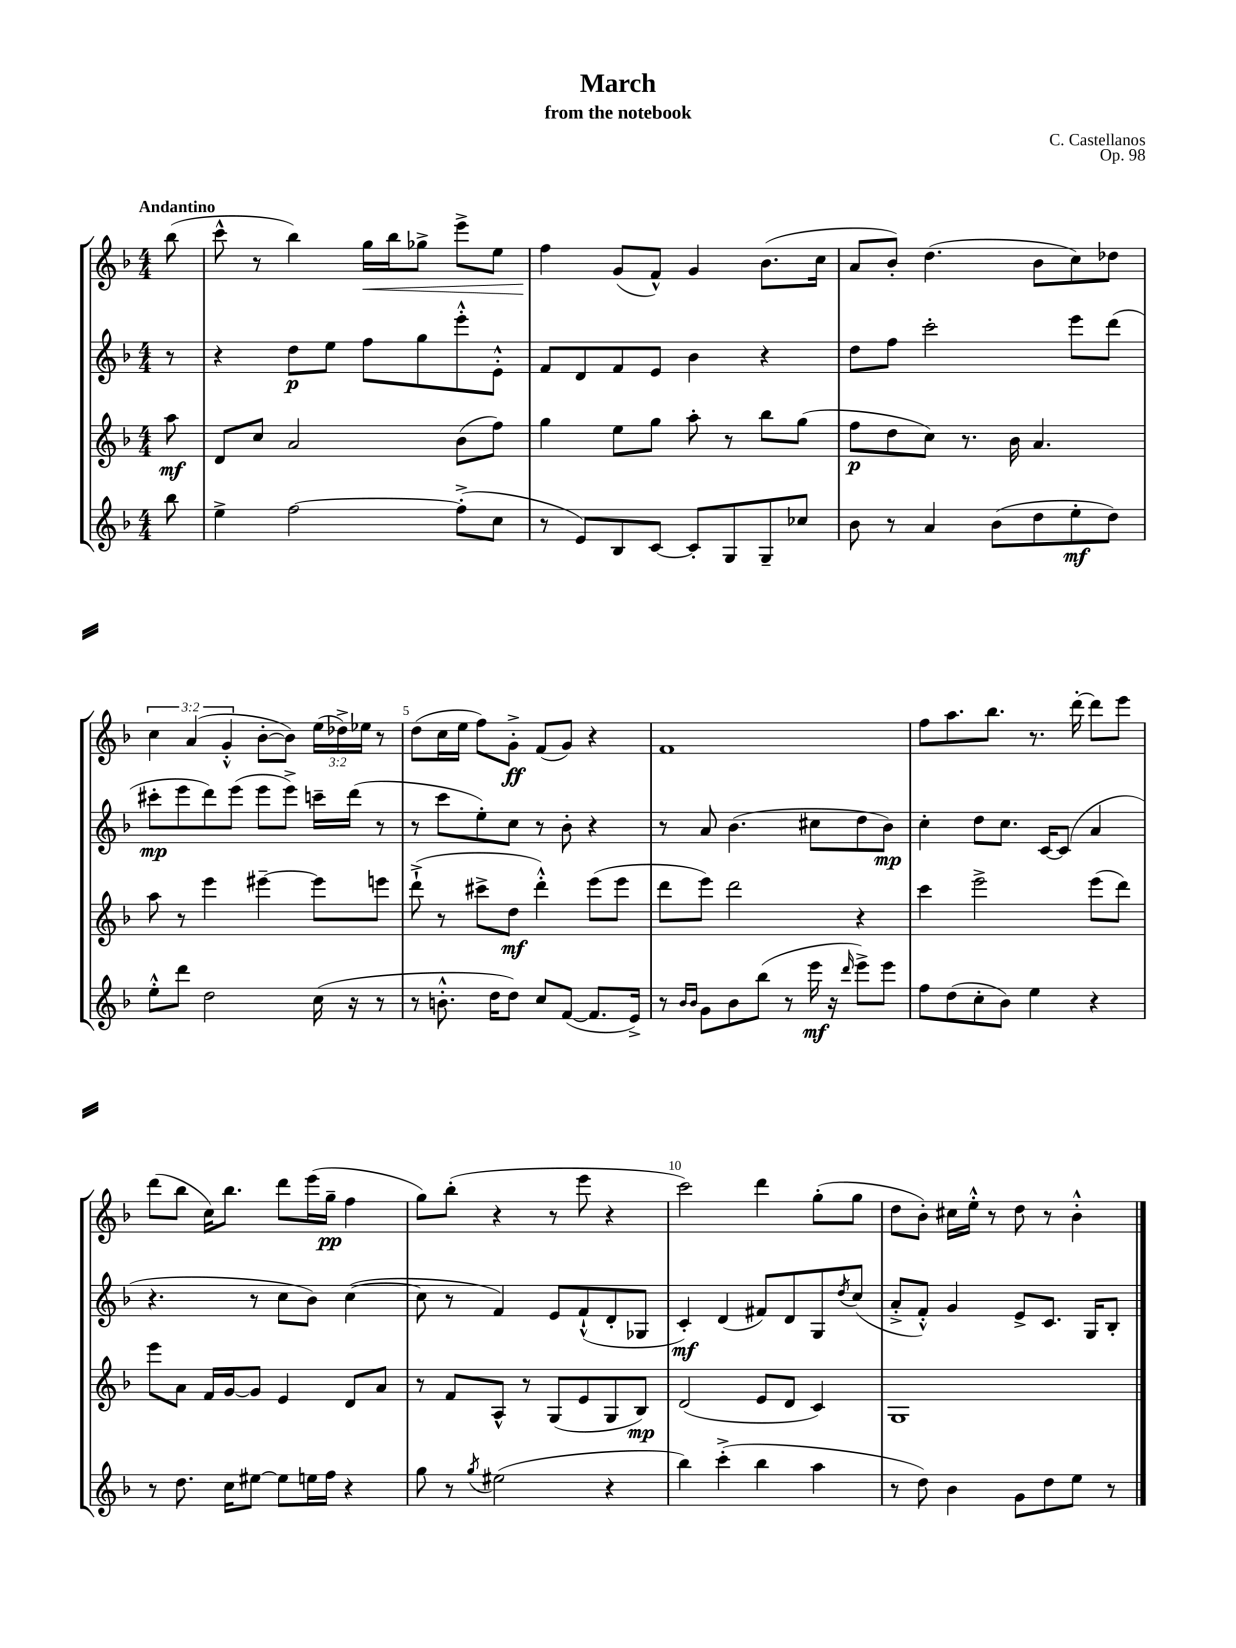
\header { title = "March" composer = "C. Castellanos" subtitle = "from the notebook" opus = "Op. 98" }
<<
\new StaffGroup <<
\new Staff = "s0" {
    \clef treble \key f \major \numericTimeSignature \time 4/4 \override Staff.TupletNumber.text = #tuplet-number::calc-fraction-text \partial 8 \tempo "Andantino"
    bes''8( |
    c'''8-^ r8 bes''4) g''16\< bes''16 ges''8-> e'''8-> e''8 |
    f''4\! g'8( f'8-^) g'4 bes'8.( c''16 |
    a'8 bes'8-.) d''4.( bes'8 c''8) des''8 |
    \tuplet 3/2 { c''4 a'4( g'4-.-^ } bes'8~-. bes'8) \tuplet 3/2 { e''16( des''16->) ees''16 } r8 |
    d''8( c''16 e''16 f''8) g'8-.->\ff f'8( g'8) r4 |
    f'1 |
    f''8 a''8. bes''8. r8. d'''16~-. d'''8 e'''8 |
    d'''8( bes''8 c''16) bes''8. d'''8 e'''16( g''16--\pp f''4 |
    g''8) bes''8-.( r4 r8 e'''8 r4 |
    c'''2) d'''4 g''8-.( g''8 |
    d''8 bes'8-.) cis''16 e''16-.-^ r8 d''8 r8 bes'4-.-^ \bar "|." |
}
\new Staff = "s1" {
    \clef treble \key f \major \numericTimeSignature \time 4/4 \partial 8
    r8 |
    r4 d''8\p e''8 f''8 g''8 e'''8-.-^ e'8-.-^ |
    f'8 d'8 f'8 e'8 bes'4 r4 |
    d''8 f''8 c'''2-. e'''8 d'''8( |
    cis'''8-.\mp e'''8 d'''8) e'''8( e'''8 e'''8->) c'''16-- d'''16( r8 |
    r8 c'''8 e''8-.) c''8 r8 bes'8-. r4 |
    r8 a'8 bes'4.( cis''8 d''8 bes'8\mp) |
    c''4-. d''8 c''8. c'16~ c'8( a'4 |
    r4. r8 c''8 bes'8) c''4~( |
    c''8 r8 f'4) e'8 f'8-!-^( d'8-. ges8 |
    c'4-.\mf) d'4( fis'8) d'8 g8 \acciaccatura { d''8 } c''8( |
    a'8-.-> f'8-.-^) g'4 e'8-> c'8. g16 bes8-. \bar "|." |
}
\new Staff = "s2" {
    \clef treble \key f \major \numericTimeSignature \time 4/4 \partial 8
    a''8\mf |
    d'8 c''8 a'2 bes'8( f''8) |
    g''4 e''8 g''8 a''8-. r8 bes''8 g''8( |
    f''8\p d''8 c''8) r8. bes'16 a'4. |
    a''8 r8 e'''4 eis'''4~-- eis'''8 e'''8 |
    d'''8-!->( r8 cis'''8-> d''8\mf d'''4-.-^) e'''8( e'''8 |
    d'''8 e'''8) d'''2 r4 |
    c'''4 e'''2-> e'''8( d'''8) |
    e'''8 a'8 f'16 g'16~ g'8 e'4 d'8 a'8 |
    r8 f'8 a8-^ r8 g8( e'8 g8 bes8\mp) |
    d'2( e'8 d'8 c'4) |
    g1 \bar "|." |
}
\new Staff = "s3" {
    \clef treble \key f \major \numericTimeSignature \time 4/4 \partial 8
    bes''8 |
    e''4-> f''2~ f''8-.->( c''8 |
    r8 e'8) bes8 c'8~ c'8-. g8 g8-- ces''8 |
    bes'8 r8 a'4 bes'8( d''8 e''8-.\mf d''8) |
    e''8-.-^ d'''8 d''2 c''16( r16 r8 |
    r8 b'8.-.-^ d''16 d''8) c''8 f'8~( f'8. e'16->) |
    r8 \grace { bes'16 bes'16 } g'8 bes'8 bes''8( r8 e'''16\mf r16 \grace { d'''16 } e'''8->) e'''8 |
    f''8 d''8( c''8-. bes'8) e''4 r4 |
    r8 d''8. c''16 eis''8~ eis''8 e''16 f''16 r4 |
    g''8 r8 \acciaccatura { g''8 } eis''2( r4 |
    bes''4) c'''4-.->( bes''4 a''4 |
    r8 d''8) bes'4 g'8 d''8 e''8 r8 \bar "|." |
}
>>
>>
\layout { \context { \Score \override BarNumber.break-visibility = ##(#f #t #t) barNumberVisibility = #(every-nth-bar-number-visible 5) } }
